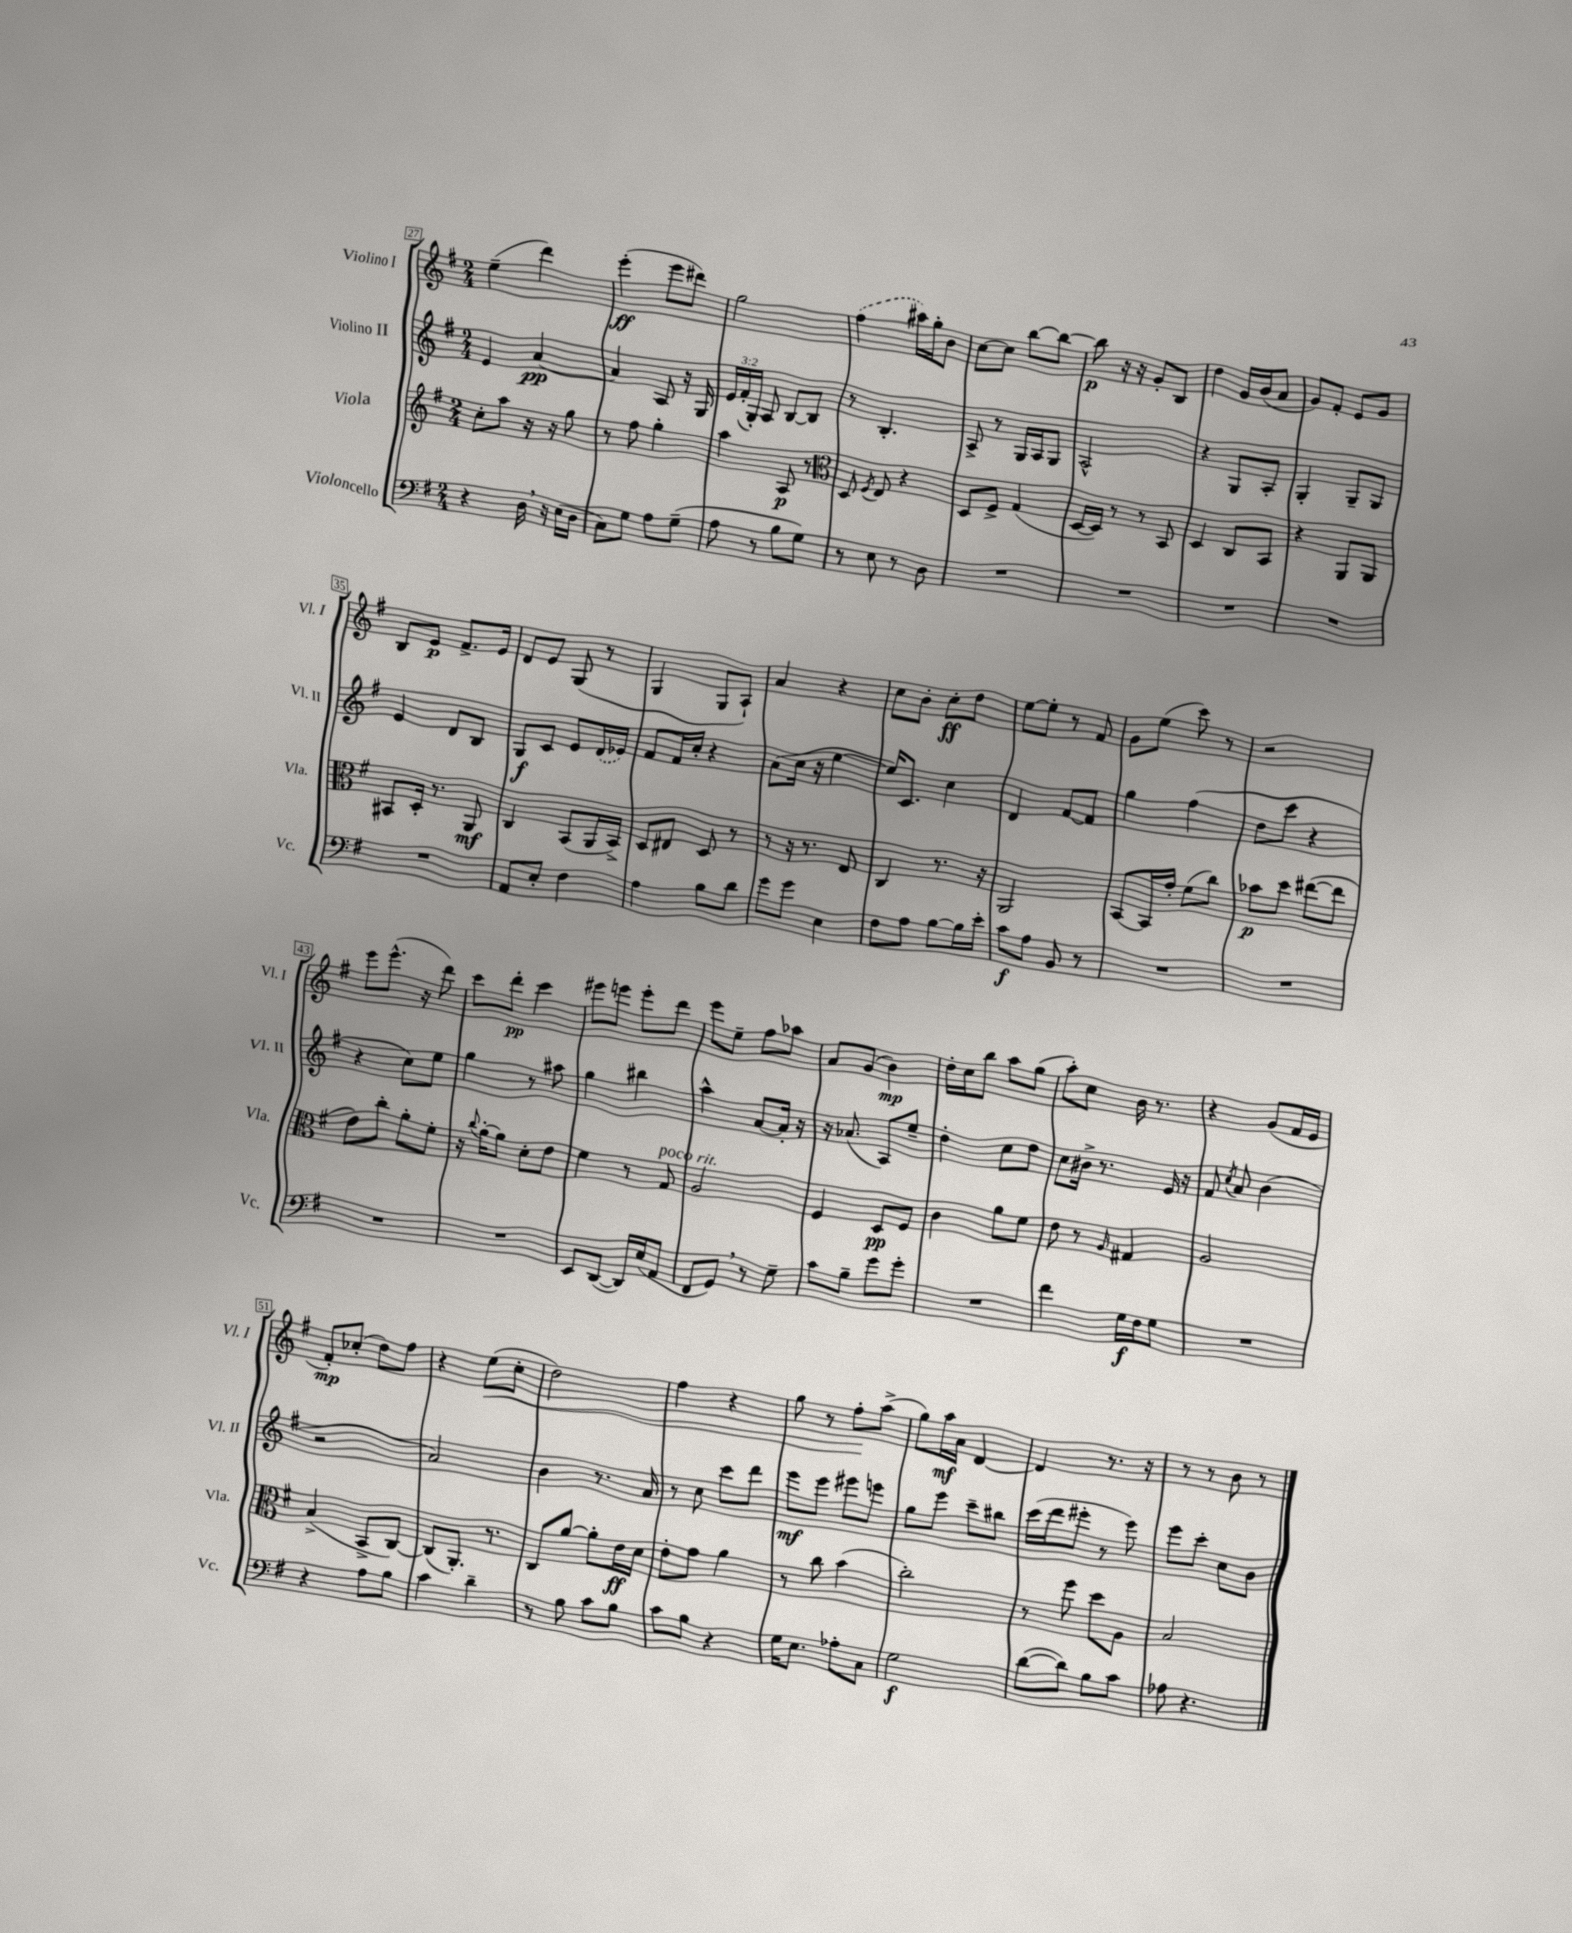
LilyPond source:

<<
\new StaffGroup <<
\new Staff = "s0" \with { instrumentName = "Violino I" shortInstrumentName = "Vl. I" } {
    \clef treble \key g \major \numericTimeSignature \time 2/4
    \autoBeamOff e''4--( d'''4) |
    e'''4-.\ff( e'''8[ dis'''8]) |
    g''2 |
    \once \slurDashed fis''4( ais''16[) g''16-. b'8] |
    c''8[~ c''8] b''8[~ b''8]~ |
    b''8\p r16 r16 g'8[-. b8] |
    d''4 g'16[ b'16( a'8] |
    g'8[) fis'8]-. e'8[ g'8] |
    b8[ e'8]\p fis'8.[-> e'16] |
    d'8[ e'8] g8( r8 |
    g4 g8[ a8]-!) |
    a'4 r4 |
    c''8[ b'8]-. c''8[-.\ff d''8] |
    e''8[~ e''8]-. r8 fis'8 |
    g'8[ e''8]( c'''8) r8 |
    r2 |
    e'''8[ e'''8.]-^( r16 d'''8) |
    c'''8[ d'''8]-.\pp c'''4 |
    eis'''8[ e'''8] e'''8[-. d'''8] |
    e'''8[ e''8]-- fis''8[ aes''8] |
    a'8[ g'8]( b'4\mp) |
    d''16[-. c''16 b''8] a''8[ g''8]( |
    a''8[-.) c''8] b'16 r8. |
    r4 g'8[( fis'16 e'16] |
    fis'8[-.\mp) ces''8]-.( d''8[) fis''8] |
    r4 e''8[\<( c''8]-. |
    d''2) |
    fis''4 r4 |
    g''8 r8 fis''8[-.\! a''8]->( |
    g''8[) a''16\mf a'16] d'4~ |
    d'4 r8. r16 |
    r8 r8 b'8 r8 \bar "|." |
}
\new Staff = "s1" \with { instrumentName = "Violino II" shortInstrumentName = "Vl. II" } {
    \clef treble \key g \major \numericTimeSignature \time 2/4 \override Staff.TupletNumber.text = #tuplet-number::calc-fraction-text
    \autoBeamOff e'4 a'4~\pp |
    a'4 a8 r16 g16 |
    \tuplet 3/2 { e'16[ fis'16-.( g16]-.) } a8 b8[~ b8] |
    r8 b4.-. |
    a8-> r8 g16[ a16 g8] |
    a2-^ |
    r4 g8[ a8]-. |
    g4-. g8[-- g8] |
    e'4 d'8[ b8] |
    g8[\f c'8] e'8[ \once \slurDashed d'16( ees'16]) |
    fis'8[ fis'16 c''16]-. r4 |
    a'8[( c''16] r16 e''4~ |
    e''16[) c'8.] c''4 |
    d'4 fis'8[~ fis'8] |
    g''4 fis''4( |
    d''8[ c'''8] r4 |
    r4 c''8[) e''8] |
    g''4 r8 ais''8 |
    g''4 bis''4 |
    a''4-^ a'8[~ a'16]-. r16 |
    r16 aes'8.( a8[) e''8]-- |
    d''4-. c''8[ d''8] |
    c''8[ bis'16]-> r8. e'16 r16 |
    fis'8 \acciaccatura { c''8 } a'8 b'4( |
    r2 |
    a'2) |
    b'4 r8. a'16 |
    r8 c''8 c'''8[ d'''8] |
    e'''8[\mf e'''8] eis'''8[ e'''8] |
    g''8[ e'''8] c'''8[-- bis''8] |
    c'''16[( d'''16 eis'''8]-. r8 eis'''8) |
    e'''8[ c'''8]-. c''8[ b'8] \bar "|." |
}
\new Staff = "s2" \with { instrumentName = "Viola" shortInstrumentName = "Vla." } {
    \clef treble \key g \major \numericTimeSignature \time 2/4
    \autoBeamOff c''8[-. a''8] r16 r16 g''8 |
    r8 fis''8 g''4-. |
    a''4 a8\p r8 |
    \clef alto d8 \acciaccatura { fis8 } e8 r4 |
    d8[ fis8]-> g4( |
    d16[~ d16]) r8 r8 b,8 |
    d4 c8[ b,8] |
    r4 a,8[ a,8] |
    bis,8[ d16]-. r8. a,8\mf |
    c4 b,8[( a,16 b,16]->) |
    d8[ eis8] d8 r8 |
    r8 r16 r8. e8 |
    c4 r8. r16 |
    a,2 |
    b,8[~ b,16 g'16]-. fis'8[( c''8]) |
    bes'8[\p d''8] eis''8[~( eis''8] |
    e'8[) c''8]-. a'8[-. fis'8]-. |
    r16 \appoggiatura { c''8 } a'16[~-. a'8] d'8[-. e'8] |
    fis'4 r8 g8^\markup { \italic "poco rit." } |
    a2 |
    fis4 d8[\pp fis8] |
    c'4 a'8[ fis'8] |
    e'8 r8 \grace { a16 } gis4 |
    a2 |
    b4->( b,8[-> c8]~) |
    c8[( a,8.]-.) r8. |
    c8[ a'8]~ a'8[-. e'16\ff d'16] |
    e'8[-. g'8] a'4 |
    r8 c''8 b'4( |
    c''2-.) |
    r8 fis''8 d''8[ a8] |
    b2 \bar "|." |
}
\new Staff = "s3" \with { instrumentName = "Violoncello" shortInstrumentName = "Vc." } {
    \clef bass \key g \major \numericTimeSignature \time 2/4
    \autoBeamOff r4 d16 \breathe r16 e16[( d16] |
    c8[) g8] a8[ g8]--( |
    a8 r8 b8[ g8]) |
    r8 e8 r8 d8 |
    R2 |
    R2 |
    R2 |
    R2 |
    R2 |
    a,8[ e8]-. fis4 |
    a4 b8[ d'8] |
    g'8[ g'8] e4 |
    fis8[ a8] b8[~ b16 e'16]-. |
    c'8[\f a8] b,8 r8 |
    R2 |
    R2 |
    R2 |
    R2 |
    e,8[ d,8]~( d,16[) e16( a,8] |
    fis,8[ g,8]) \breathe r8 g8-- |
    c'8[ b8]-- g'8[ g'8]-. |
    R2 |
    fis'4 g16[\f fis16 g8] |
    R2 |
    r4 a8[ b8] |
    c'4 d'4-- |
    r8 b8 c'8[ b8] |
    c'8[ b8] r4 |
    g16[ e8.] aes8[-. c8] |
    g2\f |
    d'8[~( d'8]) b8[ c'8] |
    aes8 r4. \bar "|." |
}
>>
>>
\layout { \context { \Score currentBarNumber = #27 \override BarNumber.stencil = #(make-stencil-boxer 0.1 0.3 ly:text-interface::print) } }
